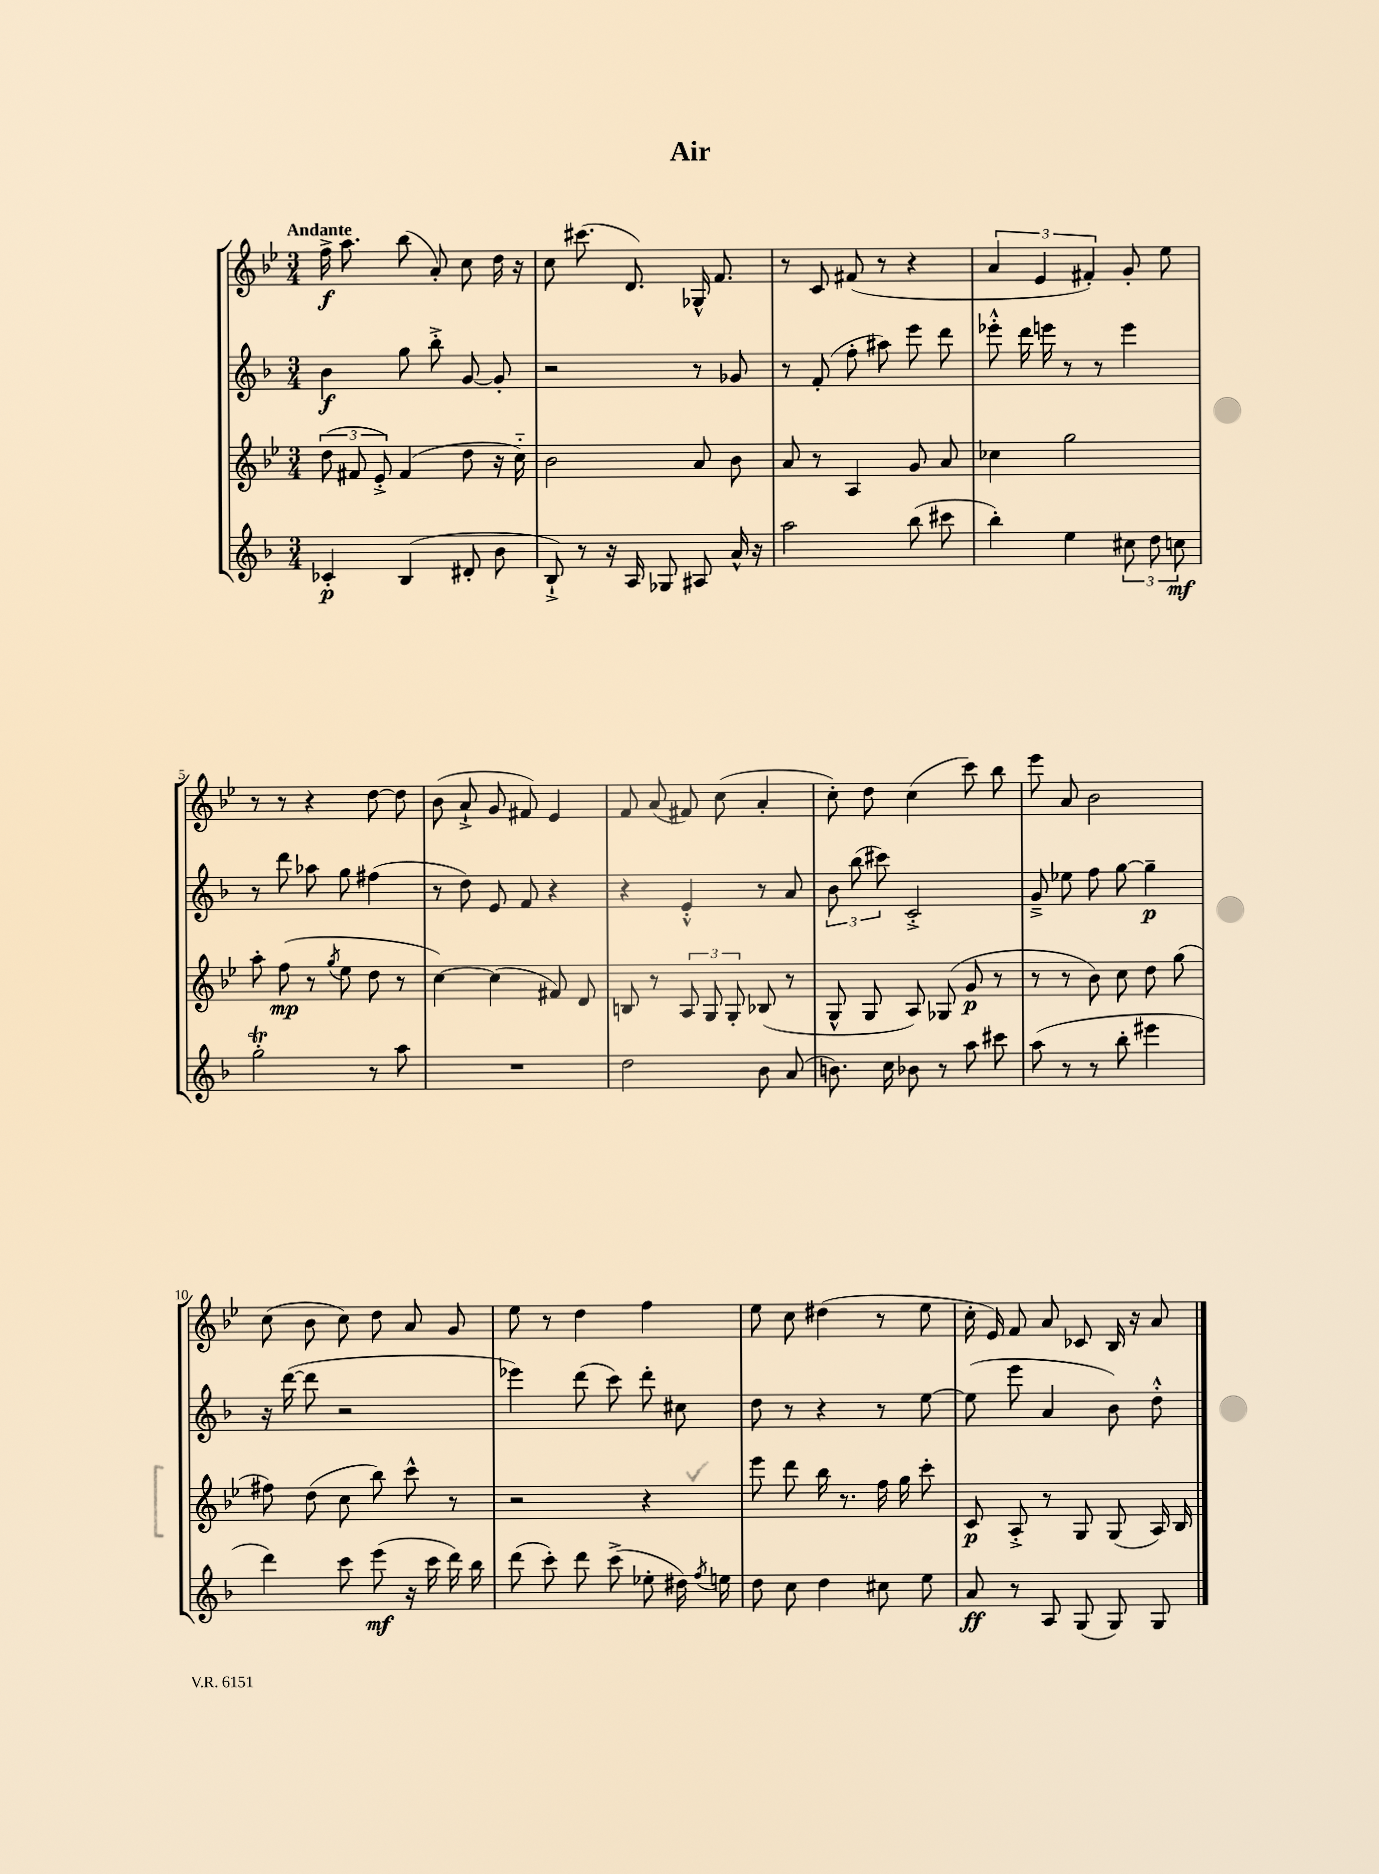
\header { title = "Air" }
<<
\new StaffGroup <<
\new Staff = "s0" {
    \clef treble \key bes \major \numericTimeSignature \time 3/4 \tempo "Andante"
    \autoBeamOff f''16->\f a''8. bes''8( a'8-.) c''8 d''16 r16 |
    c''8 cis'''8.( d'8.) ges16-^ f'8. |
    r8 c'8 fis'8( r8 r4 |
    \tuplet 3/2 { a'4 ees'4 fis'4-.) } g'8-. ees''8 |
    r8 r8 r4 d''8~ d''8 |
    bes'8( a'8-!-> g'8 fis'8) ees'4 |
    f'8 a'8( fis'8) c''8( a'4-. |
    c''8-.) d''8 c''4( c'''8) bes''8 |
    ees'''8 a'8 bes'2 |
    c''8( bes'8 c''8) d''8 a'8 g'8 |
    ees''8 r8 d''4 f''4 |
    ees''8 c''8 dis''4( r8 ees''8 |
    c''16-. ees'16) f'8 a'8 ces'8 bes16 r16 a'8 \bar "|." |
}
\new Staff = "s1" {
    \clef treble \key f \major \numericTimeSignature \time 3/4
    \autoBeamOff bes'4\f g''8 bes''8-.-> g'8~ g'8-. |
    r2 r8 ges'8 |
    r8 f'8-.( f''8-. ais''8) e'''8 d'''8 |
    ees'''8-.-^ d'''16 e'''16 r8 r8 e'''4 |
    r8 d'''8 aes''8 g''8 fis''4( |
    r8 d''8) e'8 f'8 r4 |
    r4 e'4-.-^ r8 a'8 |
    \tuplet 3/2 { bes'8 bes''8( cis'''8) } c'2-.-> |
    g'8---> ees''8 f''8 g''8~ g''4--\p |
    r16 d'''16~( d'''8 r2 |
    ees'''4) d'''8( c'''8) d'''8-. cis''8 |
    d''8 r8 r4 r8 e''8~ |
    e''8( e'''8 a'4 bes'8) d''8-.-^ \bar "|." |
}
\new Staff = "s2" {
    \clef treble \key bes \major \numericTimeSignature \time 3/4
    \autoBeamOff \tuplet 3/2 { d''8( fis'8 ees'8-.->) } fis'4( d''8 r16 c''16-_) |
    bes'2 a'8 bes'8 |
    a'8 r8 a4 g'8 a'8 |
    ces''4 g''2 |
    a''8-. f''8\mp( r8 \acciaccatura { g''8 } ees''8 d''8 r8 |
    c''4~) c''4( fis'8) d'8 |
    b8 r8 \tuplet 3/2 { a8 g8 g8-. } bes8( r8 |
    g8-^ g8 a8) ges8( g'8\p r8 |
    r8 r8 bes'8) c''8 d''8 g''8( |
    fis''8) d''8( c''8 bes''8) c'''8-^ r8 |
    r2 r4 |
    ees'''8 d'''8 bes''16 r8. f''16 g''16 c'''8-. |
    c'8\p a8-.-> r8 g8 g8( a16) bes16 \bar "|." |
}
\new Staff = "s3" {
    \clef treble \key f \major \numericTimeSignature \time 3/4
    \autoBeamOff ces'4-.\p bes4( dis'8-. bes'8 |
    bes8-!->) r8 r16 a16 ges8 ais8 a'16-^ r16 |
    a''2 bes''8( cis'''8 |
    bes''4-.) e''4 \tuplet 3/2 { cis''8 d''8 c''8\mf } |
    g''2-.\trill r8 a''8 |
    R2. |
    d''2 bes'8 a'8( |
    b'8.) c''16 bes'8 r8 a''8 cis'''8 |
    a''8( r8 r8 bes''8-. eis'''4 |
    d'''4) c'''8 e'''8\mf( r16 c'''16 d'''16) bes''16 |
    d'''8( c'''8-.) d'''8 c'''8->( ees''8-. dis''16) \acciaccatura { f''8 } e''16 |
    d''8 c''8 d''4 cis''8 e''8 |
    a'8\ff r8 a8 g8( g8) g8 \bar "|." |
}
>>
>>
